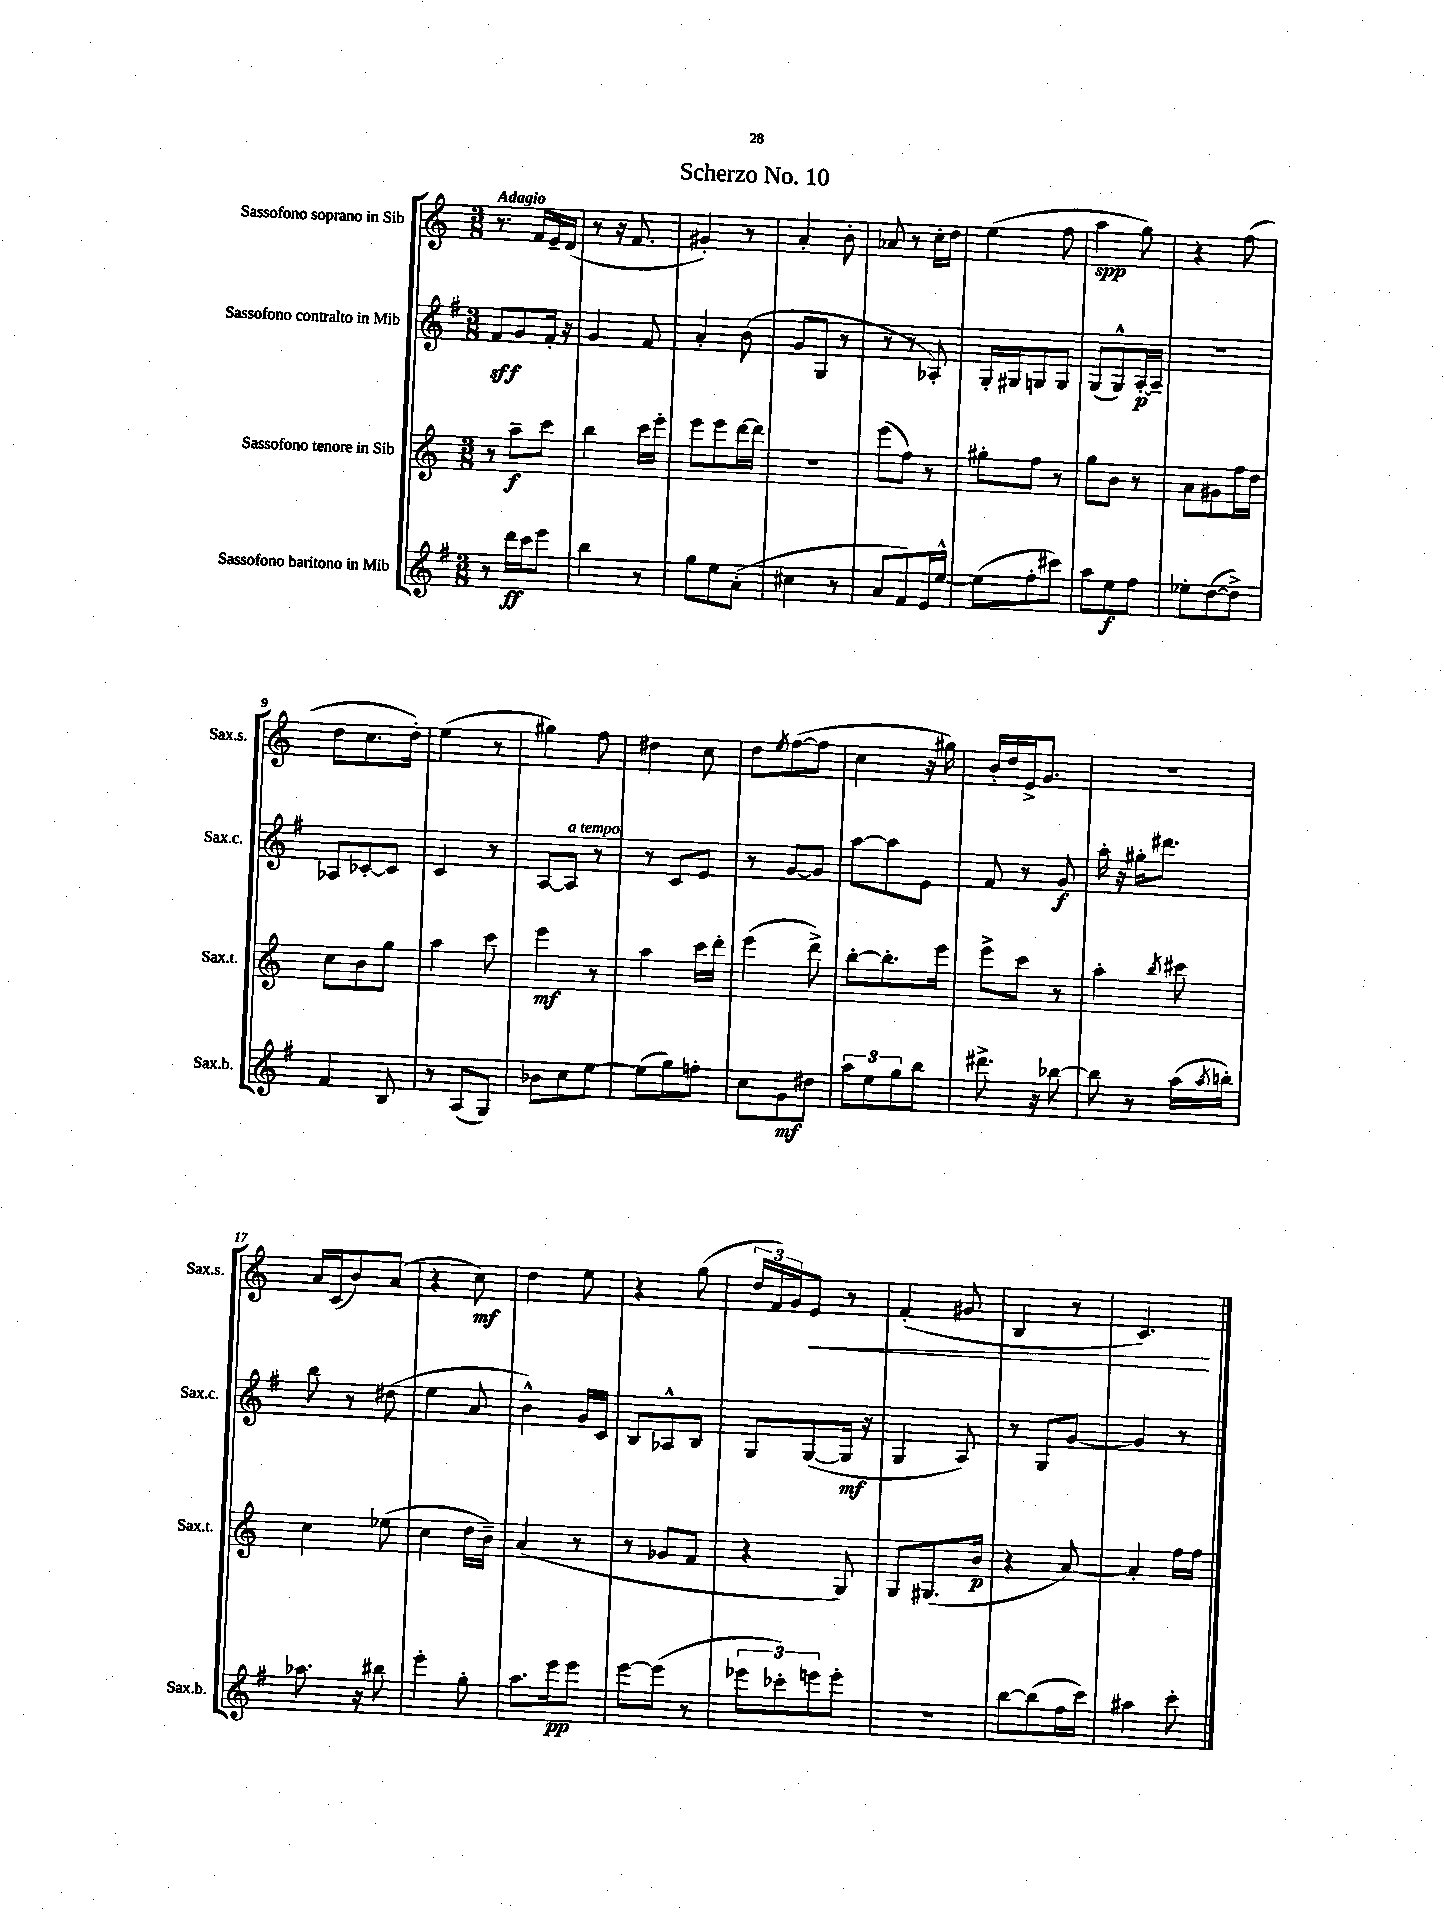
\header { title = "Scherzo No. 10" }
<<
\new StaffGroup <<
\new Staff = "s0" \with { instrumentName = "Sassofono soprano in Sib" shortInstrumentName = "Sax.s." } {
    \clef treble \key c \major \numericTimeSignature \time 3/8 \tempo "Adagio"
    r8. f'16 e'16-- d'16( |
    r8 r16 f'8. |
    gis'4-.) r8 |
    a'4-. b'8-. |
    aes'8 r8 c''16-. d''16 |
    e''4( f''8 |
    a''4\spp g''8) |
    r4 f''8( |
    d''8 c''8. d''16-.) |
    e''4( r8 |
    gis''4) f''8 |
    dis''4 c''8 |
    d''8 \acciaccatura { e''8 } f''8~( f''8 |
    c''4 r16 gis''16) |
    b'16-. d''16 e'16-> g'8. |
    R4. |
    a'16 c'16( b'8) a'8( |
    r4 c''8\mf) |
    d''4 e''8 |
    r4 g''8( |
    \tuplet 3/2 { d''16 f'16) g'16 } e'8\< r8 |
    f'4-.( gis'8 |
    b4 r8 |
    c'4.\!) \bar "|." |
}
\new Staff = "s1" \with { instrumentName = "Sassofono contralto in Mib" shortInstrumentName = "Sax.c." } {
    \clef treble \key g \major \numericTimeSignature \time 3/8
    fis'8\sff g'8 fis'16-. r16 |
    g'4 fis'8 |
    a'4-. b'8( |
    g'8 g8 r8 |
    r8 r8 aes8-.) |
    g16-. gis16 g8 g8 |
    g8( g8-^) a16~-.\p a16-- |
    R4. |
    aes8 ces'8~-. ces'8 |
    c'4 r8 |
    a8~ a8^\markup { \italic "a tempo" } r8 |
    r8 c'8 e'8 |
    r8 g'8~ g'8 |
    a''8~ a''8 e'8 |
    fis'8 r8 g'8\f |
    a''16-. r16 gis''16-. dis'''8. |
    b''8 r8 dis''8( |
    e''4 a'8 |
    b'4-^) g'16 c'16 |
    b8 aes8-^ b8 |
    g8 g8~( g16\mf r16 |
    g4 a8) |
    r8 g8 g'8~ |
    g'4 r8 \bar "|." |
}
\new Staff = "s2" \with { instrumentName = "Sassofono tenore in Sib" shortInstrumentName = "Sax.t." } {
    \clef treble \key c \major \numericTimeSignature \time 3/8
    r8 a''8--\f c'''8 |
    b''4 c'''16 e'''16-. |
    e'''8 e'''8 d'''16~ d'''16 |
    R4. |
    e'''8( f''8) r8 |
    gis''8-. f''8 r8 |
    g''8 b'8 r8 |
    a'8 gis'8 f''16 d''16 |
    c''8 b'8 g''8 |
    a''4 c'''8 |
    e'''4\mf r8 |
    a''4 c'''16 d'''16-. |
    e'''4( d'''8->) |
    b''8~-. b''8.-. e'''16 |
    e'''8-> c'''8 r8 |
    a''4-. \acciaccatura { b''8 } cis'''8 |
    c''4 ees''8( |
    c''4 d''16 b'16--) |
    a'4( r8 |
    r8 ges'8 f'8 |
    r4 g8) |
    g8 gis8.( b'16\p |
    r4 a'8~) |
    a'4-. f''16 f''16 \bar "|." |
}
\new Staff = "s3" \with { instrumentName = "Sassofono baritono in Mib" shortInstrumentName = "Sax.b." } {
    \clef treble \key g \major \numericTimeSignature \time 3/8
    r8 d'''16\ff c'''16 e'''8 |
    b''4 r8 |
    g''8 e''8 a'8-.( |
    cis''4 r8 |
    a'8 fis'8) e'16 e''16~-^ |
    e''8( fis''8-. cis'''8) |
    a''8 e''8\f fis''8 |
    ees''8-. d''8~( d''8->) |
    fis'4 b8 |
    r8 a8( g8) |
    bes'8 c''8 e''8~ |
    e''8( g''8) f''8-. |
    c''8 g'8\mf dis''8 |
    \tuplet 3/2 { a''8 e''8 g''8 } b''8 |
    dis'''8.-> r16 bes''8~ |
    bes''8 r8 a''16( \acciaccatura { a''8 } b''16-.) |
    aes''8. r16 bis''8 |
    e'''4-. g''8-. |
    a''8. e'''16\pp e'''8 |
    e'''8~ e'''8( r8 |
    \tuplet 3/2 { ees'''8 ces'''8-.) e'''8 } e'''8-. |
    R4. |
    b''8~ b''8( fis''16 c'''16) |
    ais''4 c'''8-. \bar "|." |
}
>>
>>
